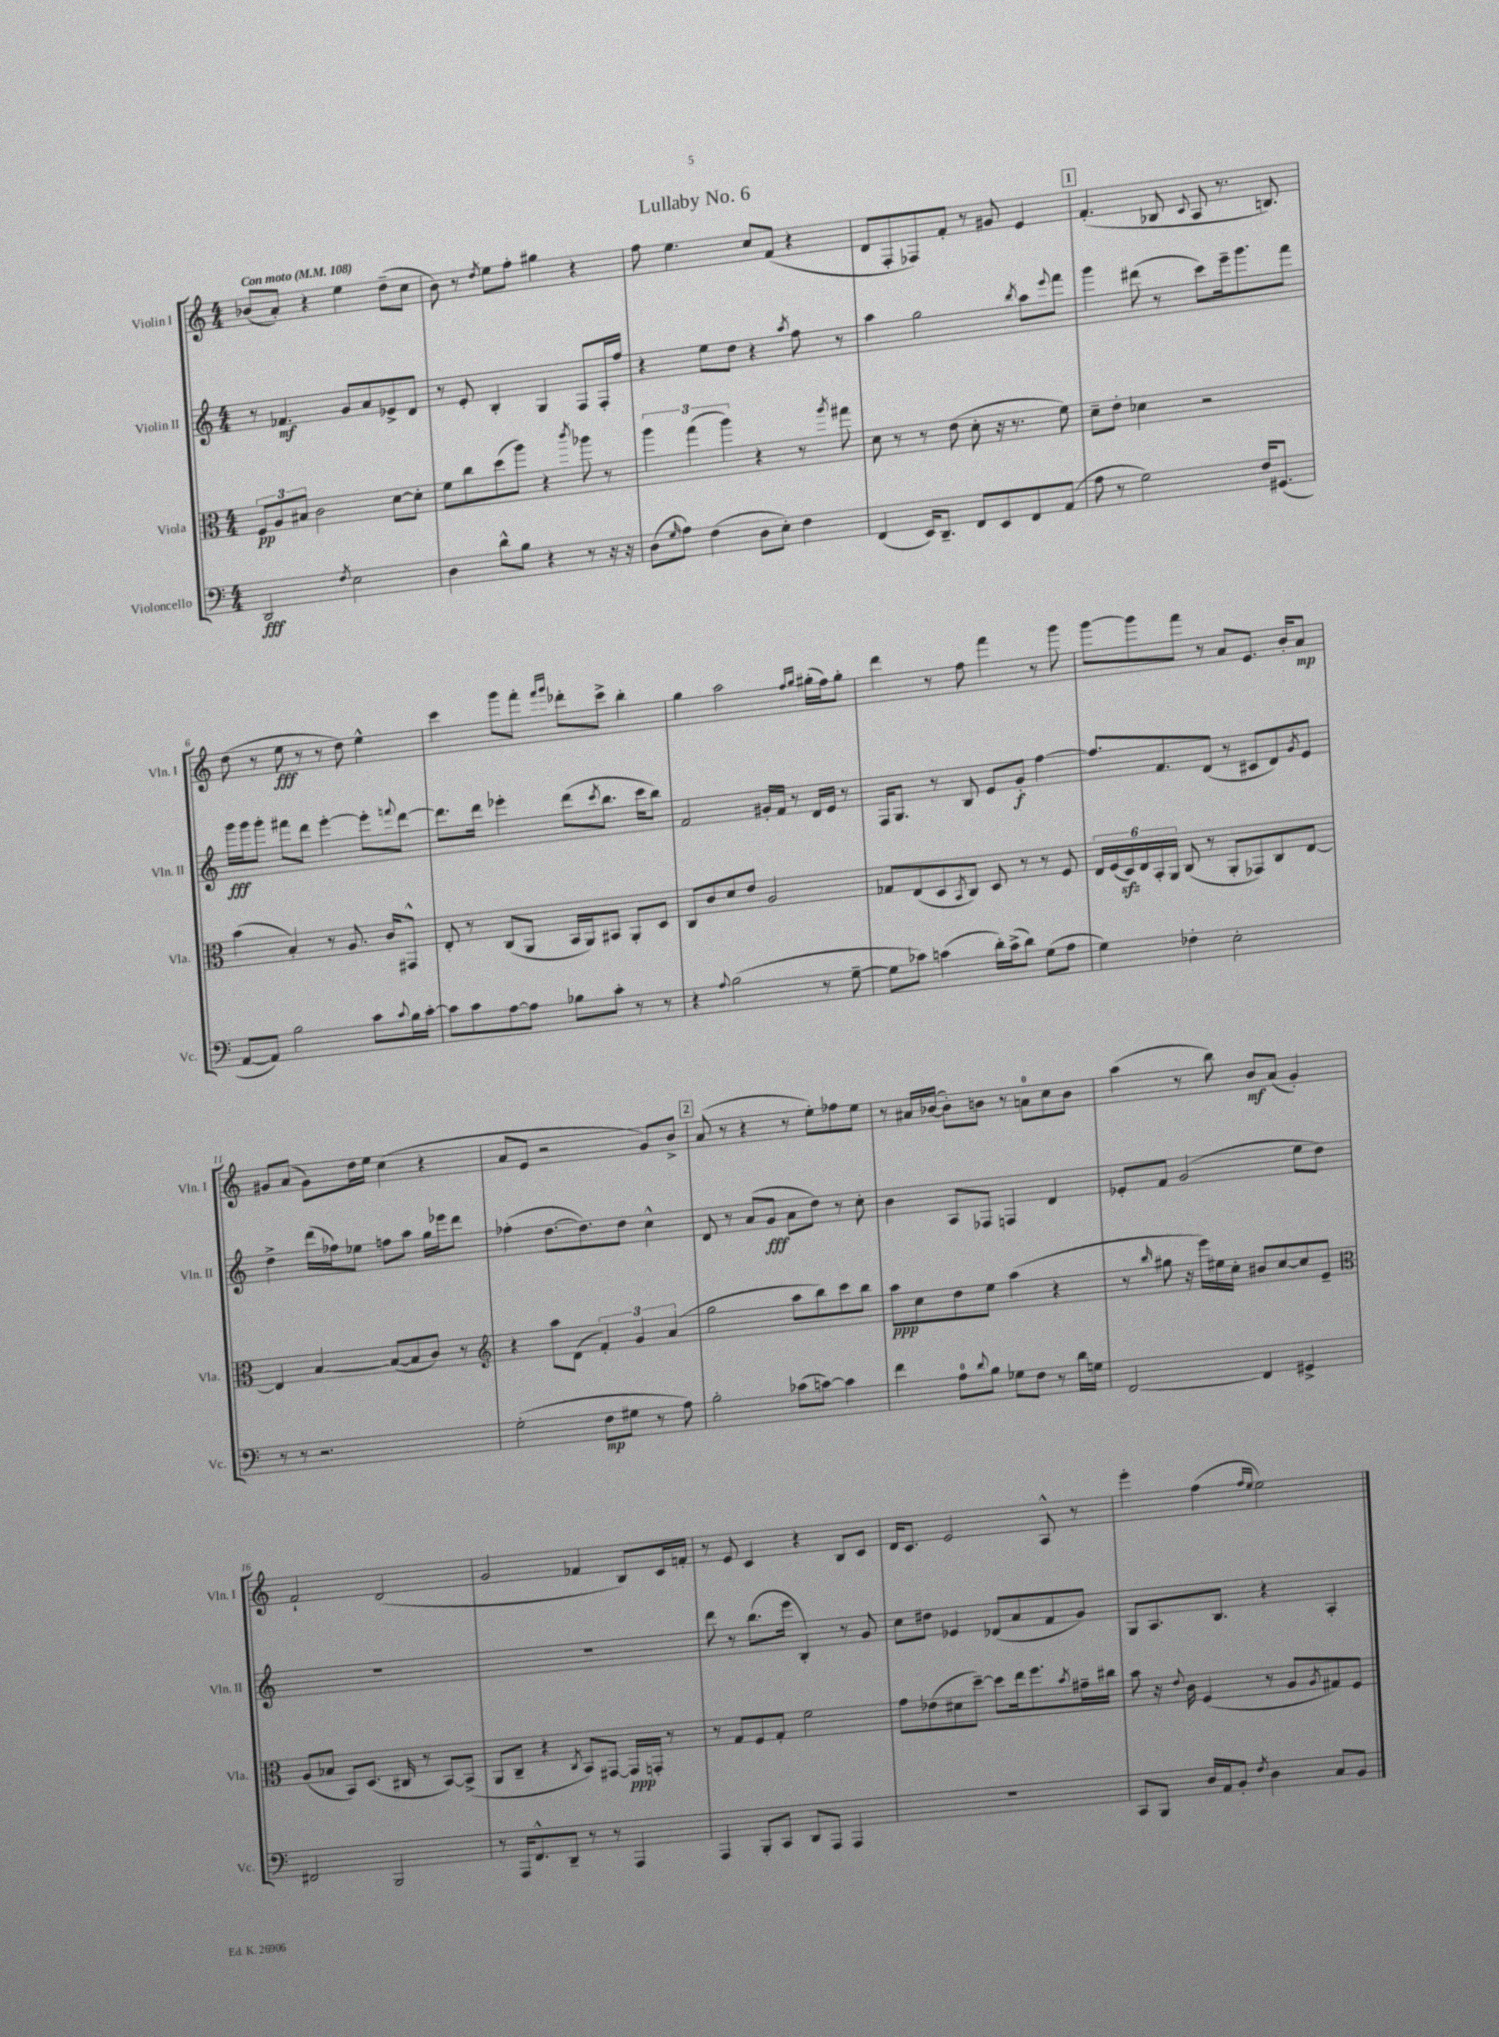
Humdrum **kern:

**kern	**dynam	**kern	**dynam	**kern	**dynam	**kern	**dynam
*part4	*part4	*part3	*part3	*part2	*part2	*part1	*part1
*staff4	*staff4	*staff3	*staff3	*staff2	*staff2	*staff1	*staff1
*I"Violoncello	*	*I"Viola	*	*I"Violin II	*	*I"Violin I	*
*I'Vc.	*	*I'Vla.	*	*I'Vln. II	*	*I'Vln. I	*
*clefF4	*	*clefC3	*	*clefG2	*	*clefG2	*
*k[]	*	*k[]	*	*k[]	*	*k[]	*
*M4/4	*	*M4/4	*	*M4/4	*	*M4/4	*
*MM108	*	*MM108	*	*MM108	*	*MM108	*
=1	=1	=1	=1	=1	=1	=1	=1
!	!	!	!	!	!	!LO:TX:a:B:t=Con moto	!
2DD/	fff	12F/L	pp	8r	.	(8b-X/L	.
.	.	12A/	.	.	.	.	.
.	.	.	.	4.f-X/	mf	8a'/J)	.
.	.	12B#X/J	.	.	.	.	.
.	.	2c\	.	.	.	4r	.
8qF/	.	.	.	.	.	.	.
2E\	.	.	.	8g/L	.	4ee\	.
.	.	.	.	8a/	.	.	.
.	.	[8d\L	.	8e-X^/	.	(8dd~\L	.
.	.	8d'\J]	.	8d/J	.	8cc\J	.
=2	=2	=2	=2	=2	=2	=2	=2
4D\	.	8f\L	.	8r	.	8b\)	.
.	.	8cc\	.	8e'/	.	8r	.
.	.	.	.	.	.	8qdd/	.
8d^^\L	.	(8dd\	.	4B'/	.	8ee\L	.
8B\J	.	8aa\J)	.	.	.	8ff'\J	.
4r	.	4r	.	4G/	.	4gg#X\	.
.	.	8qccc/	.	.	.	.	.
8r	.	8aa-X\	.	8F/L	.	4r	.
16r	.	8r	.	16F'/L	.	.	.
16r	.	.	.	16ff/JJ	.	.	.
=3	=3	=3	=3	=3	=3	=3	=3
(8D\L	.	6aa\	.	4r	.	8ff\	.
16qqG/	.	.	.	.	.	.	.
8A\J)	.	.	.	.	.	4.ee\	.
.	.	(6gg\	.	.	.	.	.
(4F\	.	.	.	8ee\L	.	.	.
.	.	6aa\)	.	.	.	.	.
.	.	.	.	8dd\J	.	.	.
8D\L	.	4r	.	4r	.	8cc/L	.
8E'\J)	.	.	.	.	.	(8f/J	.
.	.	.	.	8qaa/	.	.	.
4F\	.	8r	.	8ff\	.	4r	.
.	.	8qaa/	.	.	.	.	.
.	.	8gg#X\	.	8r	.	.	.
=4	=4	=4	=4	=4	=4	=4	=4
(4FF/	.	8d\	.	4aa\	.	8d/L	.
.	.	8r	.	.	.	8F'/	.
16EE/KL)	.	8r	.	2gg\	.	8F-X/)	.
8.DD~/J	.	.	.	.	.	.	.
.	.	(8e\	.	.	.	8f'/J	.
8FF/L	.	8d'\	.	.	.	8r	.
8EE/	.	16r	.	.	.	8g#X/	.
.	.	8.r	.	.	.	.	.
.	.	.	.	8qbb/	.	.	.
8FF/	.	.	.	8aa\L	.	4e/	.
.	.	.	.	8qqeee/	.	.	.
(8AA/J	.	8f\)	.	8fff\J	.	.	.
!!LO:REH:place=s1:t=1
=5	=5	=5	=5	=5	=5	=5	=5
8A\	.	8d~\L	.	4ggg\	.	(4.f'/	.
8r	.	8e'\J	.	.	.	.	.
2G\)	.	4d-X\	.	(8ddd#X\	.	.	.
.	.	.	.	8r	.	8B-X/	.
.	.	.	.	.	.	8qqc/	.
.	.	2r	.	8ccc\L)	.	8A/	.
.	.	.	.	16eee~\k	.	8.r	.
.	.	.	.	8.ggg\	.	.	.
16F/KL	.	.	.	.	.	.	.
(8.GG#X/J	.	.	.	.	.	8.Bn/)	.
.	.	.	.	8fff\J	.	.	.
!!LO:LB:g=z
=6	=6	=6	=6	=6	=6	=6	=6
[8AA/L	.	(4b\	.	16ggg\LL	fff	(8dd\	.
.	.	.	.	16ggg\J	.	.	.
8AA/J])	.	.	.	8ggg'\J	.	8r	.
2B\	.	4B'/)	.	8fff#X\L	.	8ee\	fff
.	.	.	.	8ddd\J	.	8r	.
.	.	8r	.	[4eee'\	.	8r	.
.	.	8.A/	.	.	.	8dd\)	.
8c\L	.	.	.	8eee'\L]	.	4ee^^\	.
.	.	16c/KL	.	.	.	.	.
8qqc/	.	.	.	8qqfffn/	.	.	.
16B\L	.	8GG#X^^/J	.	[8ddd\J	.	.	.
[16c'\JJ	.	.	.	.	.	.	.
=7	=7	=7	=7	=7	=7	=7	=7
8c\L]	.	8E'/	.	8.ddd\L]	.	4ccc\	.
8c\	.	8r	.	.	.	.	.
.	.	.	.	16ddd\Jk	.	.	.
[8A\	.	(8C/L	.	4eee-X'\	.	8ggg\L	.
8A\J]	.	8AA/J	.	.	.	8fff'\J	.
.	.	.	.	.	.	16qqfff/LL	.
.	.	.	.	.	.	16qqggg/JJ	.
8B-X\L	.	16BB/LL	.	(8ddd\L	.	8ddd-X'\L	.
.	.	16AA/J)	.	.	.	.	.
.	.	.	.	8qccc/	.	.	.
8c'\J	.	8BB#X/J	.	8.bb\J	.	8ccc^\J	.
8r	.	8AA'/L	.	.	.	4bb'\	.
.	.	.	.	16ccc\KL	.	.	.
8r	.	8D/J	.	8bb\J)	.	.	.
=8	=8	=8	=8	=8	=8	=8	=8
4r	.	8C/L	.	2f/	.	4gg\	.
.	.	8c/	.	.	.	.	.
8qqA/	.	.	.	.	.	.	.
(2B\	.	8d/	.	.	.	2aa\	.
.	.	8e/J	.	.	.	.	.
.	.	2A/	.	16g#X'/LL	.	.	.
.	.	.	.	16f/JJ	.	.	.
.	.	.	.	8r	.	.	.
.	.	.	.	.	.	16qqff/LL	.
.	.	.	.	.	.	16qqgg/JJ	.
8r	.	.	.	16d/LL	.	(16gg#X'\LL	.
.	.	.	.	16e/JJ	.	16ff\J)	.
[8G~\	.	.	.	8r	.	8gg#'\J	.
=9	=9	=9	=9	=9	=9	=9	=9
8G\L]	.	8G-X/L	.	16F/KL	.	4ddd\	.
.	.	.	.	8.G/J	.	.	.
8c-X\J)	.	(8E/	.	.	.	.	.
(4cn\	.	8D/	.	8r	.	8r	.
.	.	8qBB/	.	.	.	.	.
.	.	8C/J)	.	8B/	.	8ff\	.
16d'\LL)	.	8D/	.	8e/L	.	4fff\	.
(16c^\J	.	.	.	.	.	.	.
8d\J)	.	8r	.	8g'/J	f	.	.
(8G\L	.	8r	.	[4ff\	.	8r	.
8A\J	.	8F/	.	.	.	8ggg\	.
=10	=10	=10	=10	=10	=10	=10	=10
4G\)	.	24E/LL	.	8.ff/L]	.	[8ggg\L	.
.	.	(24F/	.	.	.	.	.
.	.	24Dzz/)	.	.	.	.	.
.	.	24E/	.	.	.	8ggg\]	.
.	.	24BB'/	.	.	.	.	.
.	.	.	.	8.f/	.	.	.
.	.	24AA/JJ	.	.	.	.	.
4F-X'\	.	(8C/	.	.	.	8fff\J	.
.	.	8r	.	(8d/J	.	8r	.
2E'\	.	8AA'/L	.	8r	.	8a/L	.
.	.	8GG-X/)	.	8c#X/L	.	8.e/J	.
.	.	8C/	.	8d/)	.	.	.
.	.	.	.	.	.	16b'/KL	.
.	.	.	.	8qg/	.	.	.
.	.	[8E/J	.	8e/J	.	8a/J	mp
!!LO:LB:g=z
=11	=11	=11	=11	=11	=11	=11	=11
8r	.	4E/]	.	4dd^\	.	8g#X/L	.
8r	.	.	.	.	.	(8a/J	.
2.r	.	[4B/	.	(16ddd\LL	.	8g#\L)	.
.	.	.	.	16ff-X\J)	.	.	.
.	.	.	.	8ee-X\J	.	16dd\L	.
.	.	.	.	.	.	16ee\JJ	.
.	.	(8B/L_	.	8ffn\L	.	(4cc\	.
.	.	8B/]	.	8aa\J	.	.	.
.	.	8c/J)	.	16gg\LL	.	4r	.
.	.	.	.	16eee-X\J	.	.	.
.	.	8r	.	8ddd\J	.	.	.
=12	=12	=12	=12	=12	=12	=12	=12
*	*	*clefG2	*	*	*	*	*
(2G'\	.	4r	.	(4ff-X'\	.	8a/L	.
.	.	.	.	.	.	8e/J	.
.	.	8aa\L	.	[8.dd\L	.	2r	.
.	.	(8d\J	.	.	.	.	.
.	.	.	.	8.dd\])	.	.	.
8F\L	mp	6f'/)	.	.	.	.	.
8G#X\J	.	.	.	8dd\J	.	.	.
.	.	6g/	.	.	.	.	.
8r	.	.	.	4cc^^\	.	8g/L)	.
.	.	(6a/	.	.	.	.	.
8A\)	.	.	.	.	.	8b^/J	.
!!LO:REH:place=s1:t=2
=13	=13	=13	=13	=13	=13	=13	=13
2B'\	.	2gg\	.	8d/	.	(8a/	.
.	.	.	.	8r	.	8r	.
.	.	.	.	(8a/L	.	4r	.
.	.	.	.	8g/J	fff	.	.
(8c-X\L	.	8aa\L	.	8a\L	.	8r	.
[8cn\J)	.	8bb\)	.	8dd\J)	.	8ee'\L)	.
4c\]	.	8ccc\	.	8r	.	8ff-X\	.
.	.	8bb\J	.	8cc'\	.	8ee\J	.
=14	=14	=14	=14	=14	=14	=14	=14
4f\	.	8aa\L	ppp	4b\	.	8r	.
.	.	8cc\	.	.	.	16a#X/LL	.
.	.	.	.	.	.	([16b-X/JJ	.
8A\L	.	8dd\	.	8A/L	.	8b-'\L])	.
8qqd/	.	.	.	.	.	.	.
8B\J	.	8ee\J	.	8F-X/J	.	8bn\J	.
8G-X\L	.	(4aa\	.	4Fn/	.	8r	.
8F\J	.	.	.	.	.	8an\L	.
8r	.	4r	.	4d/	.	8cc\	.
16d\LL	.	.	.	.	.	8b\J	.
16Gn\JJ	.	.	.	.	.	.	.
=15	=15	=15	=15	=15	=15	=15	=15
[2FF/	.	8r	.	8e-X'/L	.	(4aa\	.
.	.	16qqbb/	.	.	.	.	.
.	.	8gg#X\	.	8f/J	.	.	.
.	.	16r	.	(2g/	.	8r	.
.	.	16eee\LL)	.	.	.	.	.
.	.	16ee#X\	.	.	.	8bb\)	.
.	.	16cc'\JJ	.	.	.	.	.
4FF/]	.	8b#X/L	.	.	.	8b/L	mf
.	.	[8cc/	.	.	.	(8a/J	.
4GG#X^/	.	8cc/]	.	8ee\L	.	4g'/)	.
.	.	8e~/J	.	8dd\J)	.	.	.
!!LO:LB:g=z
=16	=16	=16	=16	=16	=16	=16	=16
*	*	*clefC3	*	*	*	*	*
2FF#X/	.	(8A/L	.	1r	.	2f`/	.
.	.	8B-X/J	.	.	.	.	.
.	.	8BB/L)	.	.	.	.	.
.	.	(8.D/J	.	.	.	.	.
2BBB/	.	.	.	.	.	(2d/	.
.	.	16C#X/	.	.	.	.	.
.	.	8r	.	.	.	.	.
.	.	[8BB/L)	.	.	.	.	.
.	.	(8BB^/J]	.	.	.	.	.
=17	=17	=17	=17	=17	=17	=17	=17
8r	.	8AA/L	.	1r	.	2g/	.
16AAA/KL	.	8C~/J	.	.	.	.	.
8.FF^^/	.	.	.	.	.	.	.
.	.	4r	.	.	.	.	.
8DD~/J	.	.	.	.	.	.	.
.	.	8qC/	.	.	.	.	.
8r	.	8BB/L)	.	.	.	4f-X/	.
8r	.	[8GG#X/J	.	.	.	.	.
4AAA/	.	16GG#/LL]	ppp	.	.	8B/L)	.
.	.	16GGn'/JJ	.	.	.	.	.
.	.	8r	.	.	.	16c/L	.
.	.	.	.	.	.	16fn'/JJ	.
=18	=18	=18	=18	=18	=18	=18	=18
4AAA/	.	8r	.	8ddd\	.	8r	.
.	.	8G/L	.	8r	.	8e/	.
8BBB'/L	.	8F/	.	(8.bb\L	.	4c/	.
8CC/J	.	8G'/J	.	.	.	.	.
.	.	.	.	16eee\Jk	.	.	.
8DD/L	.	2f\	.	4B'/)	.	4r	.
8AAA/J	.	.	.	.	.	.	.
4AAA/	.	.	.	8r	.	8B/L	.
.	.	.	.	8g/	.	8c/J	.
=19	=19	=19	=19	=19	=19	=19	=19
1r	.	8g\L	.	8cc\L	.	16d/KL	.
.	.	.	.	.	.	8.c/J	.
.	.	(8e-X\	.	8dd#X\J	.	.	.
.	.	8d#X\	.	4e-X/	.	2e/	.
.	.	[8dd~\J)	.	.	.	.	.
.	.	8dd\L]	.	(8d-X/L	.	.	.
.	.	16ee\k	.	8a/	.	.	.
.	.	8.ff\	.	.	.	.	.
.	.	.	.	8f/	.	8A^^/	.
.	.	8qb/	.	.	.	.	.
.	.	16g#X~\L	.	8g/J)	.	8r	.
.	.	16cc#X\JJ	.	.	.	.	.
=20	=20	=20	=20	=20	=20	=20	=20
8CC/L	.	8b\	.	8G/L	.	4eee'\	.
8BBB/J	.	16r	.	8.A/	.	.	.
.	.	8qqe/	.	.	.	.	.
.	.	16c\	.	.	.	.	.
16D/LL	.	(4F/	.	.	.	(4ff\	.
16AA/J	.	.	.	8.B/J	.	.	.
8BB'/J	.	.	.	.	.	.	.
.	.	.	.	.	.	16qqff/LL	.
8qF/	.	.	.	.	.	16qqee/JJ	.
4D\	.	8r	.	4r	.	2ee\)	.
.	.	8A/L	.	.	.	.	.
.	.	8qA/	.	.	.	.	.
8C/L	.	8G#X/)	.	4A'/	.	.	.
8BB/J	.	8F/J	.	.	.	.	.
==	==	==	==	==	==	==	==
*-	*-	*-	*-	*-	*-	*-	*-
